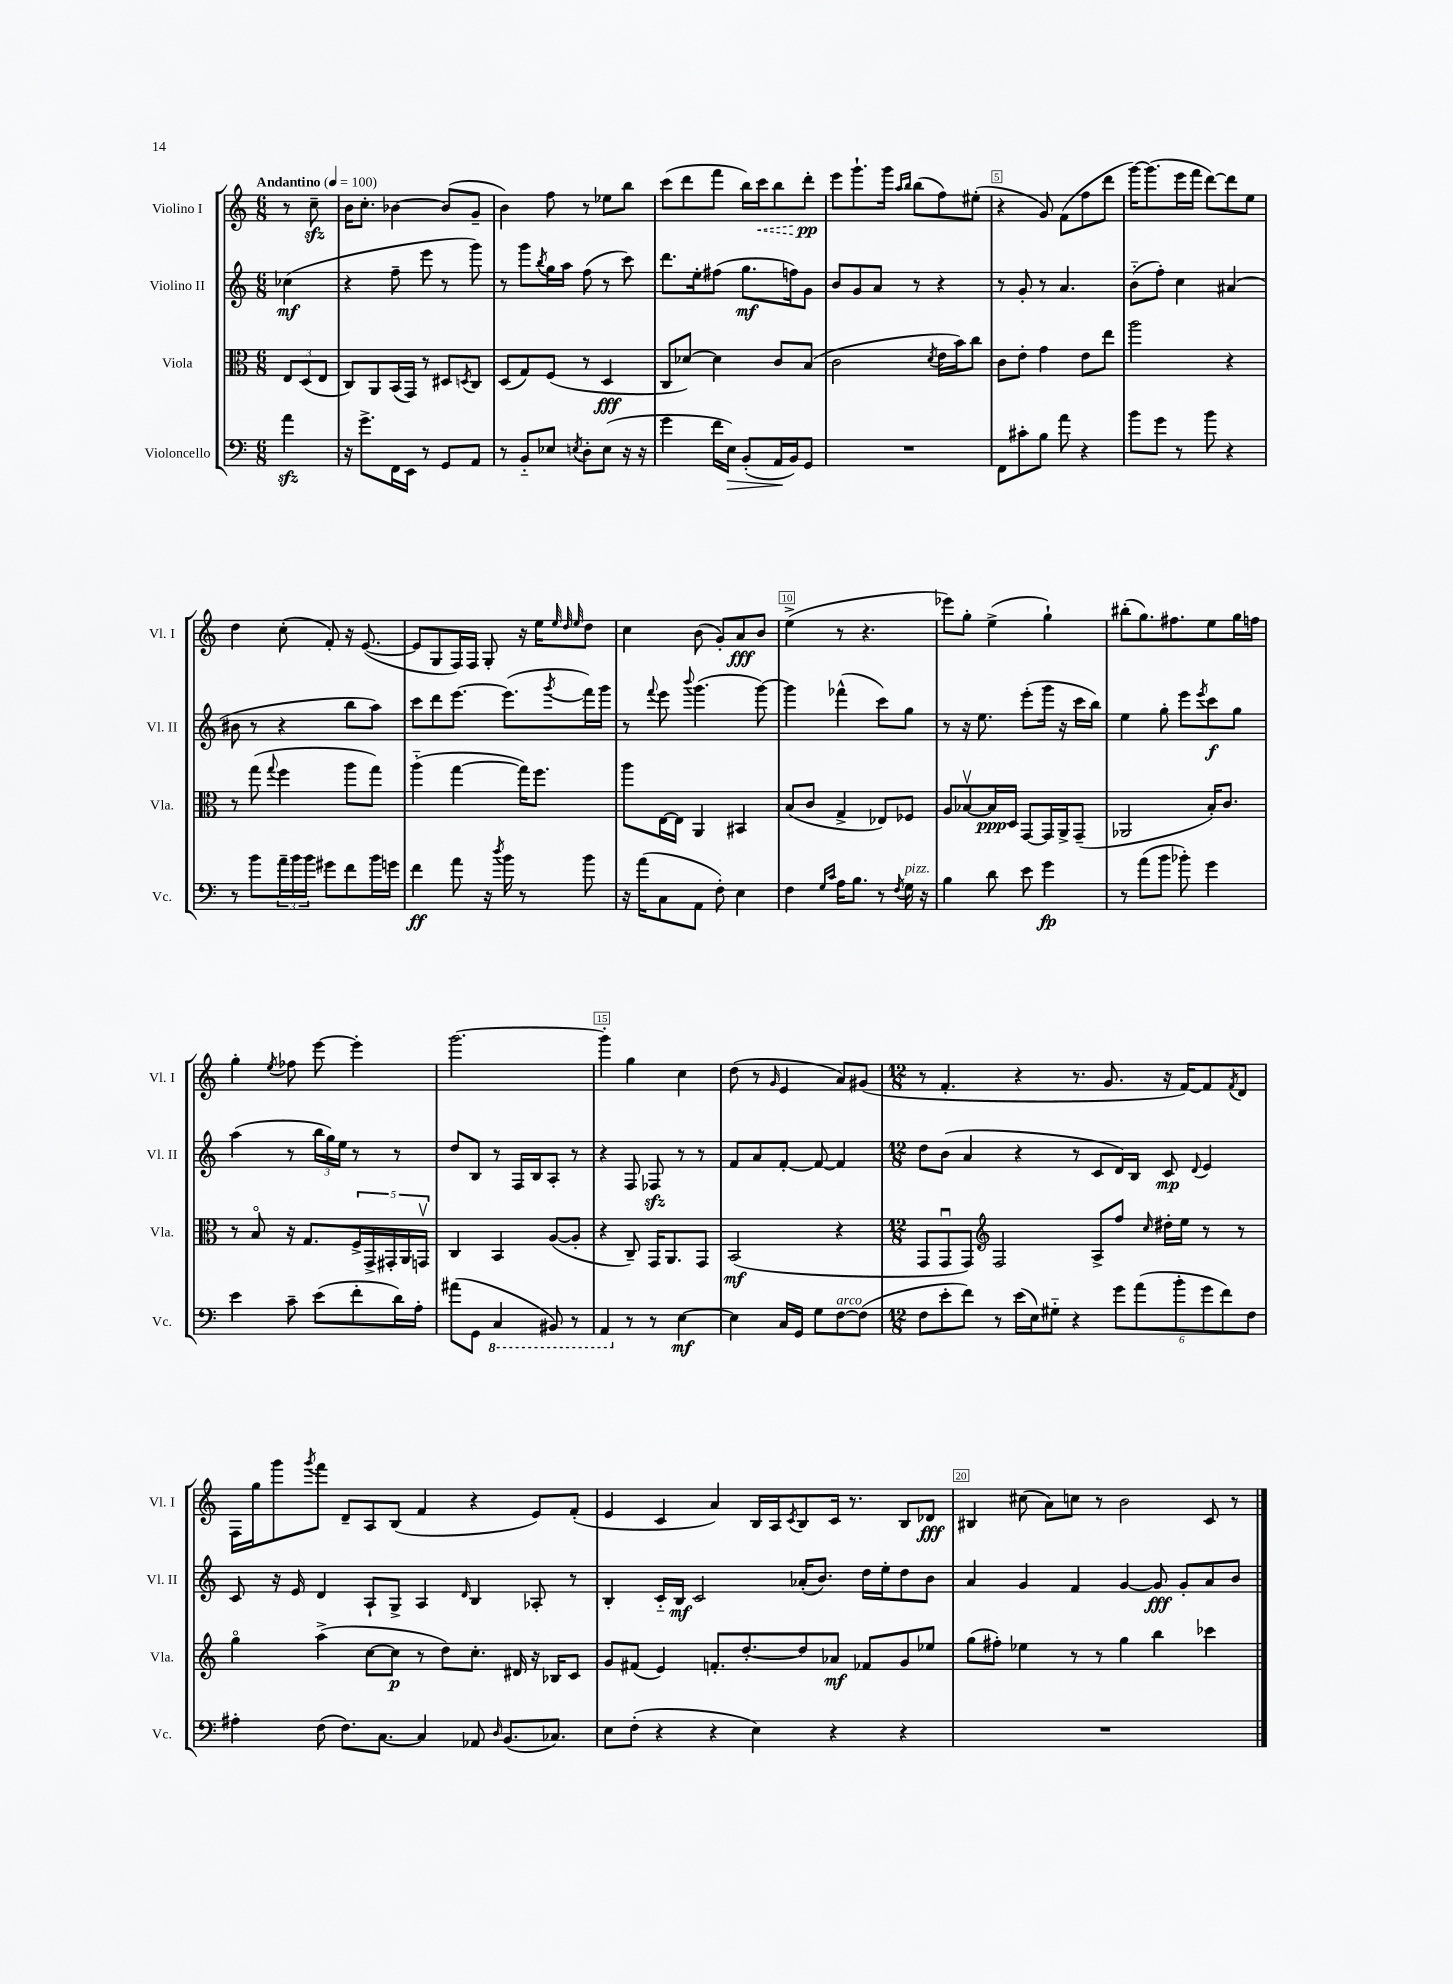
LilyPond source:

<<
\new StaffGroup <<
\new Staff = "s0" \with { instrumentName = "Violino I" shortInstrumentName = "Vl. I" } {
    \clef treble \key c \major \numericTimeSignature \time 6/8 \partial 4 \tempo "Andantino" 4 = 100
    r8 c''8--\sfz |
    b'16 c''8.-. bes'4~ bes'8( g'8-- |
    b'4) f''8 r8 ees''8 b''8 |
    c'''8( d'''8 f'''8 b''16) \once \override Hairpin.style = #'dashed-line c'''16\< b''8 d'''8-.\pp\! |
    e'''8 g'''8.-! g'''16 \grace { a''16 b''16 } b''8( f''8) eis''8-.( |
    r4 g'8) f'8( f''8 d'''8 |
    g'''16~) g'''8.( e'''16 f'''16 d'''8~) d'''8 e''8 |
    d''4 c''8-.( f'8-.) r16 e'8.~( |
    e'8 g8 f16) f16 g8-. r16 e''16 \grace { e''32 d''32 e''32 } d''8 |
    c''4 b'8( g'8-.) a'8\fff b'8 |
    e''4->( r8 r4. |
    ees'''8) g''8-. e''4->( g''4-!) |
    bis''8-.( g''8.) fis''8. e''8 g''16 f''16 |
    g''4-. \acciaccatura { e''8 } fes''8 e'''8~ e'''4-. |
    g'''2.~ |
    g'''4-. g''4 c''4 |
    d''8( r8 \grace { g'16 } e'4 a'8) gis'8( |
    \numericTimeSignature \time 12/8 r8 f'4.-. r4 r8. g'8. r16 f'16~) f'8 \acciaccatura { f'8 } d'8 |
    f16 g''16 g'''8 \acciaccatura { g'''8 } f'''8 d'8-- a8 b8( f'4 r4 e'8) f'8-.( |
    e'4 c'4 a'4) b16 a16 \acciaccatura { c'8 } b8 c'16 r8. b8 des'8\fff |
    bis4 cis''8( a'8) c''8 r8 b'2 c'8 r8 \bar "|." |
}
\new Staff = "s1" \with { instrumentName = "Violino II" shortInstrumentName = "Vl. II" } {
    \clef treble \key c \major \numericTimeSignature \time 6/8 \partial 4
    ces''4\mf( |
    r4 f''8-- e'''8 r8 g'''8) |
    r8 g'''8 \acciaccatura { b''8 } g''16 a''16 f''8( r8 c'''8) |
    d'''8. e''16-. fis''8( g''8.\mf f''16) g'8 |
    b'8 g'8 a'8 r8 r4 |
    r8 g'8-. r8 a'4. |
    b'8-_( f''8-.) c''4 ais'4( |
    bis'8 r8 r4 b''8 a''8) |
    c'''8 d'''8 e'''8.~ e'''8.( \acciaccatura { g'''8 } f'''16) g'''16 |
    r8 \appoggiatura { f'''8 } e'''8 \appoggiatura { b'''8 } g'''4.( g'''8~) |
    g'''4 fes'''4-^( c'''8) g''8 |
    r8 r16 e''8. e'''8-.( g'''16 r16 c'''16 b''16) |
    e''4 g''8-. e'''8 \acciaccatura { e'''8 } c'''8\f g''8 |
    a''4( r8 \tuplet 3/2 { b''16 g''16) e''16 } r8 r8 |
    d''8 b8 r8 f16 b16 a8-. r8 |
    r4 f8 fes8\sfz r8 r8 |
    f'8 a'8 f'8~-. f'8~ f'4 |
    \numericTimeSignature \time 12/8 d''8 b'8( a'4 r4 r8 c'8 d'16) b16 c'8\mp \appoggiatura { d'8 } e'4 |
    c'8 r16 e'16 d'4 a8-! g8-> a4 \grace { d'16 } b4 aes8-. r8 |
    b4-. c'16-_ b16\mf c'2 aes'16-.( b'8.) d''16 e''16-. d''8 b'8 |
    a'4 g'4 f'4 g'4~ g'8\fff g'8-. a'8 b'8 \bar "|." |
}
\new Staff = "s2" \with { instrumentName = "Viola" shortInstrumentName = "Vla." } {
    \clef alto \key c \major \numericTimeSignature \time 6/8 \partial 4
    \tuplet 3/2 { e8 d8( e8 } |
    c8) a,8 b,16( g,16) r8 dis8 \acciaccatura { d8 } c8 |
    d8( g8) f8( r8 d4\fff |
    c8 des'8~) des'4 c'8 b8( |
    c'2 \acciaccatura { d'8 } e'16 b'16) c''8 |
    c'8 e'8-. g'4 e'8 e''8 |
    a''2 r4 |
    r8 g''8( \appoggiatura { g''8 } f''4 a''8 g''8) |
    a''4-_( g''4~ g''16) f''8. |
    a''8 e16~ e16 a,4 bis,4 |
    b8( c'8 g4-> ees8) fes8 |
    a8 bes8~\upbow bes16\ppp d16 g,8~ g,16 a,16-> g,8--( |
    aes,2 b16-.) c'8. |
    r8 b8\flageolet r16 g8. \tuplet 5/4 { f16-> g,16-> gis,16-. a,16 g,16\upbow } |
    c4 b,4 a8~( a8-. |
    r4 c8--) g,16 a,8. g,8 |
    b,2\mf( r4 |
    \numericTimeSignature \time 12/8 g,8 g,8\downbow g,8) \clef treble f2 a8-> f''8 \grace { c''16 } dis''16-. e''16 r8 r8 |
    g''4\flageolet a''4->( c''8~ c''8\p r8 d''8) c''8.-. dis'16 r16 bes16 c'8 |
    g'8 fis'8( e'4) f'8.-. d''8.~-. d''8 aes'8\mf fes'8 g'8 ees''8 |
    g''8( fis''8-.) ees''4 r8 r8 g''4 b''4 ces'''4 \bar "|." |
}
\new Staff = "s3" \with { instrumentName = "Violoncello" shortInstrumentName = "Vc." } {
    \clef bass \key c \major \numericTimeSignature \time 6/8 \partial 4
    a'4\sfz |
    r16 g'8.-> f,16 e,16 r8 g,8 a,8 |
    r8 b,8-_ ees8 \acciaccatura { e8 } d8-. e8( r16 r16 |
    g'4 f'16 e16\>) b,8-.( a,16\! b,16) g,8 |
    R2. |
    f,8 cis'8-. b8 a'8 r4 |
    b'8 g'8 r8 b'8 r4 |
    r8 b'8 \tuplet 3/2 { a'16-- b'16 b'16 } gis'8 f'8 b'16 g'16 |
    f'4\ff a'8 r16 \acciaccatura { d''8 } b'16 r8 b'8 |
    r16 a'16( c8 a,8 f8-.) e4 |
    f4 \grace { g16 c'16 } a16 b8. r8 \acciaccatura { f8 } g16^\markup { \italic "pizz." } r16 |
    b4 d'8 e'8 g'4\fp |
    r8 a'8( b'8 bes'8-.) g'4 |
    e'4 c'8-- e'8( f'8-. d'16) a16-. |
    ais'8( g,8 \ottava #-1 c,4 bis,,8) r8 |
    a,,4 \ottava #0 r8 r8 e4~\mf |
    e4 c16 g,16 g8 f8~^\markup { \italic "arco" } f8( |
    \numericTimeSignature \time 12/8 f8 e'8-. f'8) r8 e'16( e16) gis8-_ r4 \tuplet 6/4 { g'8 a'8( b'8-. g'8 f'8) f8 } |
    ais4-. f8( f8.) c8.~ c4 aes,8 \grace { d16 } b,8.( ces8.) |
    e8 f8-.( r4 r4 e4) r4 r4 |
    R1. \bar "|." |
}
>>
>>
\layout { \context { \Score \override BarNumber.break-visibility = ##(#f #t #t) barNumberVisibility = #(every-nth-bar-number-visible 5) \override BarNumber.stencil = #(make-stencil-boxer 0.1 0.3 ly:text-interface::print) } }
